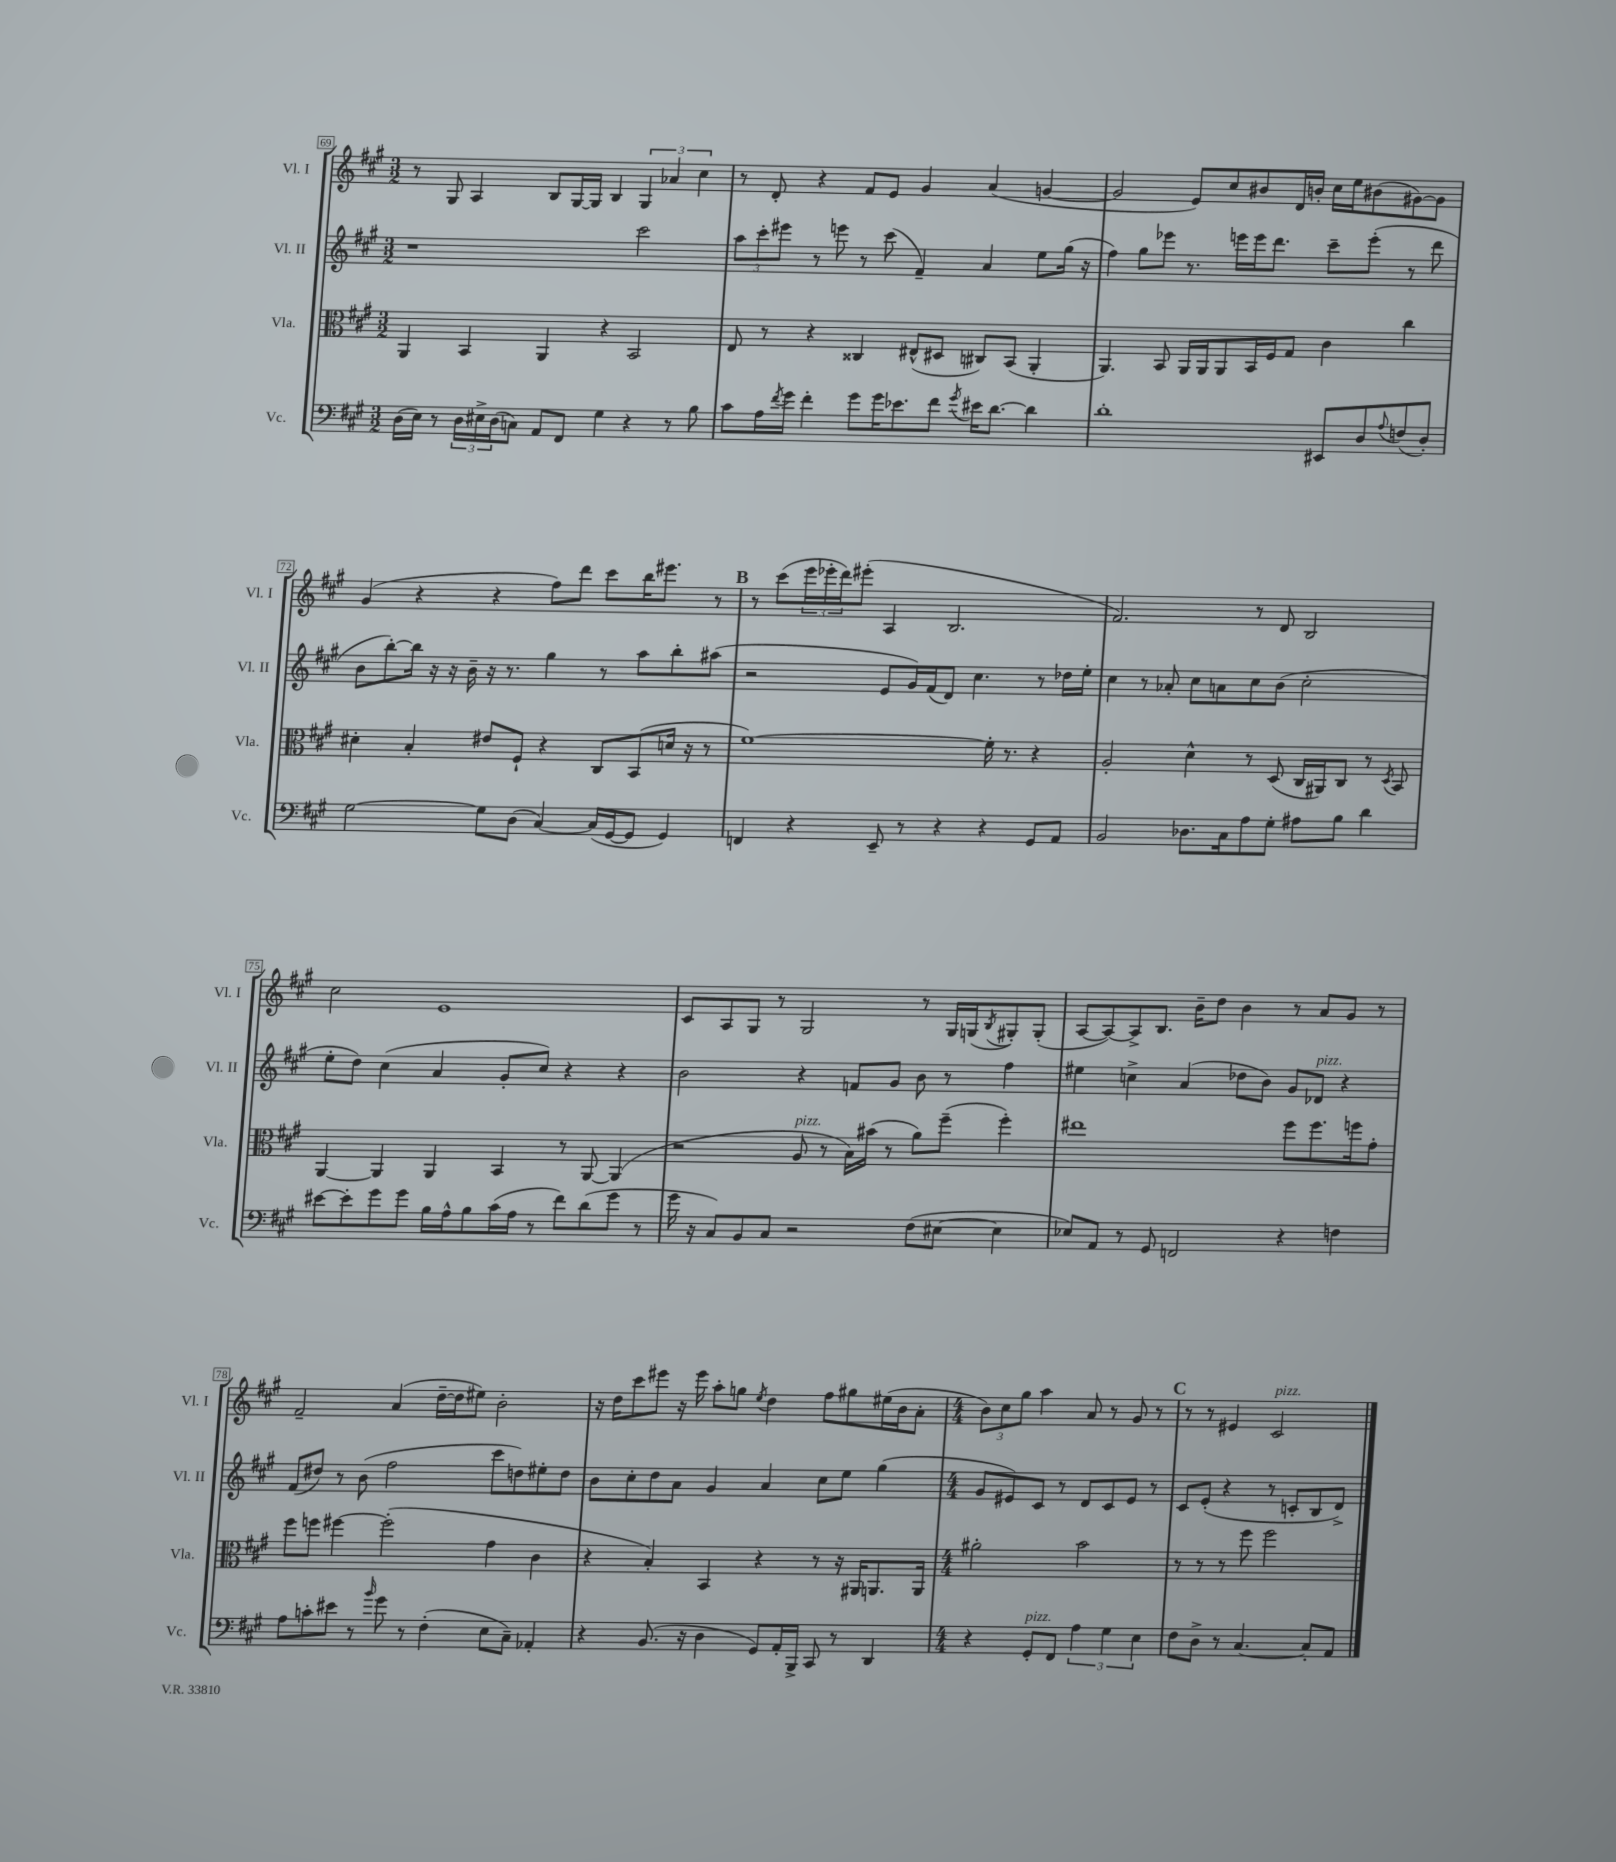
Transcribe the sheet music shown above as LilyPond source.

<<
\new StaffGroup <<
\new Staff = "s0" \with { instrumentName = "Vl. I" shortInstrumentName = "Vl. I" } {
    \clef treble \key a \major \numericTimeSignature \time 3/2
    r8 gis8 a4 b8 gis16~ gis16 b4 \tuplet 3/2 { gis4 aes'4 cis''4 } |
    r8 d'8-. r4 fis'8 e'8 gis'4 a'4( g'4~ |
    g'2 e'8) cis''8 bis'8 d'16 b'16-. cis''16 e''16 bis'8( gis'8~) gis'8 |
    gis'4( r4 r4 fis''8) d'''8 cis'''8 b''16 eis'''8. r8 |
    \mark \markup { \bold "B" } r8 cis'''8( \tuplet 3/2 { e'''16 ees'''16-. d'''16) } eis'''8-.( a4 b2. |
    fis'2.) r8 d'8 b2 |
    cis''2 e'1 |
    cis'8 a8 gis8 r8 gis2 r8 gis16 g16( \acciaccatura { b8 } gis8-.) gis8-.( |
    a8~ a8~) a8-> b8. b'16-- d''8 b'4 r8 a'8 gis'8 r8 |
    fis'2-- a'4( d''16~-- d''16 eis''8) b'2-. |
    r16 d''16 cis'''8 eis'''8 r16 eis'''16 a''8-. g''8 \acciaccatura { e''8 } d''4 fis''8 gis''8 eis''16( b'16 a'8-. |
    \numericTimeSignature \time 4/4 \tuplet 3/2 { b'8) cis''8 gis''8 } a''4 a'8 r8 gis'8 r8 |
    \mark \markup { \bold "C" } r8 r8 eis'4 cis'2^\markup { \italic "pizz." } \bar "|." |
}
\new Staff = "s1" \with { instrumentName = "Vl. II" shortInstrumentName = "Vl. II" } {
    \clef treble \key a \major \numericTimeSignature \time 3/2
    r1 cis'''2 |
    \tuplet 3/2 { a''8 cis'''8-. eis'''8 } r8 e'''8 r8 cis'''8( fis'4--) a'4 e''8 gis''16( r16 |
    fis''4) gis''8 ees'''8 r8. e'''16 e'''16 d'''8. cis'''8-- e'''8-.( r8 d'''8 |
    b'8 b''8~-.) b''16 r16 r16 b'16-- r16 r8. gis''4 r8 a''8 b''8-. ais''8( |
    \mark \markup { \bold "B" } r2 e'8 gis'16) fis'16( d'8) cis''4. r8 des''16 e''16-. |
    cis''4 r8 aes'8-. cis''8 a'8 cis''8 b'8( cis''2-. |
    e''8-. d''8) cis''4( a'4 gis'8-. cis''8) r4 r4 |
    b'2 r4 f'8 gis'8 b'8 r8 fis''4 |
    eis''4 c''4-> a'4( des''8 b'8) gis'8 des'8^\markup { \italic "pizz." } r4 |
    fis'8( dis''8) r8 b'8( fis''2 cis'''8 d''8) eis''8-. d''8 |
    b'8 cis''8-. d''8 a'8 gis'4 a'4 cis''8 e''8 gis''4( |
    \numericTimeSignature \time 4/4 gis'8 eis'8) cis'8 r8 d'8 cis'8 eis'8 r8 |
    \mark \markup { \bold "C" } cis'8 e'8-.( r4 r8 c'8-. b8 d'8->) \bar "|." |
}
\new Staff = "s2" \with { instrumentName = "Vla." shortInstrumentName = "Vla." } {
    \clef alto \key a \major \numericTimeSignature \time 3/2
    a,4 b,4 a,4 r4 b,2 |
    e8 r8 r4 cisis4 eis8-^( dis8 cis8) b,8( a,4-. |
    a,4.) b,8 a,16 a,16 a,8 b,16 fis16 gis8 cis'4 cis''4 |
    dis'4-. b4-. eis'8 fis8-! r4 cis8 b,8( d'16 r16 r8 |
    \mark \markup { \bold "B" } fis'1~) fis'16-. r8. r4 |
    a2-. d'4-^ r8 d8( cis16 ais,16) cis8 r8 \acciaccatura { d8 } b,8 |
    a,4~ a,4 a,4 b,4 r8 a,8~ a,4( |
    r2 a8^\markup { \italic "pizz." } r8 b16) bis'16( r8 a'8) fis''8--( fis''4-.) |
    eis''1 fis''8 fis''8. f''16 gis'8-. |
    fis''8 f''8 fis''4~ fis''2-.( gis'4 cis'4 |
    r4 b4-.) b,4 r4 r8 r16 ais,16 a,8. a,16 |
    \numericTimeSignature \time 4/4 ais'2-. b'2 |
    \mark \markup { \bold "C" } r8 r8 r8 fis''8 fis''2 \bar "|." |
}
\new Staff = "s3" \with { instrumentName = "Vc." shortInstrumentName = "Vc." } {
    \clef bass \key a \major \numericTimeSignature \time 3/2
    d16( e16) r8 \tuplet 3/2 { d16 eis16-> d16( } c8) a,8 fis,8 gis4 r4 r8 b8 |
    cis'8 a16 \acciaccatura { fis'8 } gis'16 fis'4-. gis'8 gis'16 ees'8. fis'8 \acciaccatura { gis'8 } eis'16 d'8.~ d'4 |
    d'1-. eis,8 d8 \appoggiatura { a8 } f8( d8-.) |
    gis2~ gis8 d8( cis4~) cis16( gis,16~ gis,8 gis,4) |
    \mark \markup { \bold "B" } f,4 r4 e,8-- r8 r4 r4 gis,8 a,8 |
    b,2 des8. cis16 a8 gis8-. ais8 b8 d'4 |
    eis'8~ eis'8-. gis'8 gis'8 b16 a16-^ b8 cis'16( a16 r8 fis'8) d'8( gis'8 r8 |
    gis'16 r16 cis8) b,8 cis8 r2 fis8( eis8~ eis4 |
    ees8) a,8 r8 gis,8 f,2 r4 f4 |
    a8 c'8-. eis'8 r8 \grace { b'16 } gis'8 r8 fis4-.( e8 cis8--) aes,4-. |
    r4 b,8.( r16 d4 gis,8) a,16-. b,,16-> cis,8 r8 d,4 |
    \numericTimeSignature \time 4/4 r4 gis,8-.^\markup { \italic "pizz." } fis,8 \tuplet 3/2 { a4 gis4 e4 } |
    \mark \markup { \bold "C" } fis8 d8-> r8 cis4.~ cis8-. a,8 \bar "|." |
}
>>
>>
\layout { \context { \Score currentBarNumber = #69 \override BarNumber.stencil = #(make-stencil-boxer 0.1 0.3 ly:text-interface::print) } }
